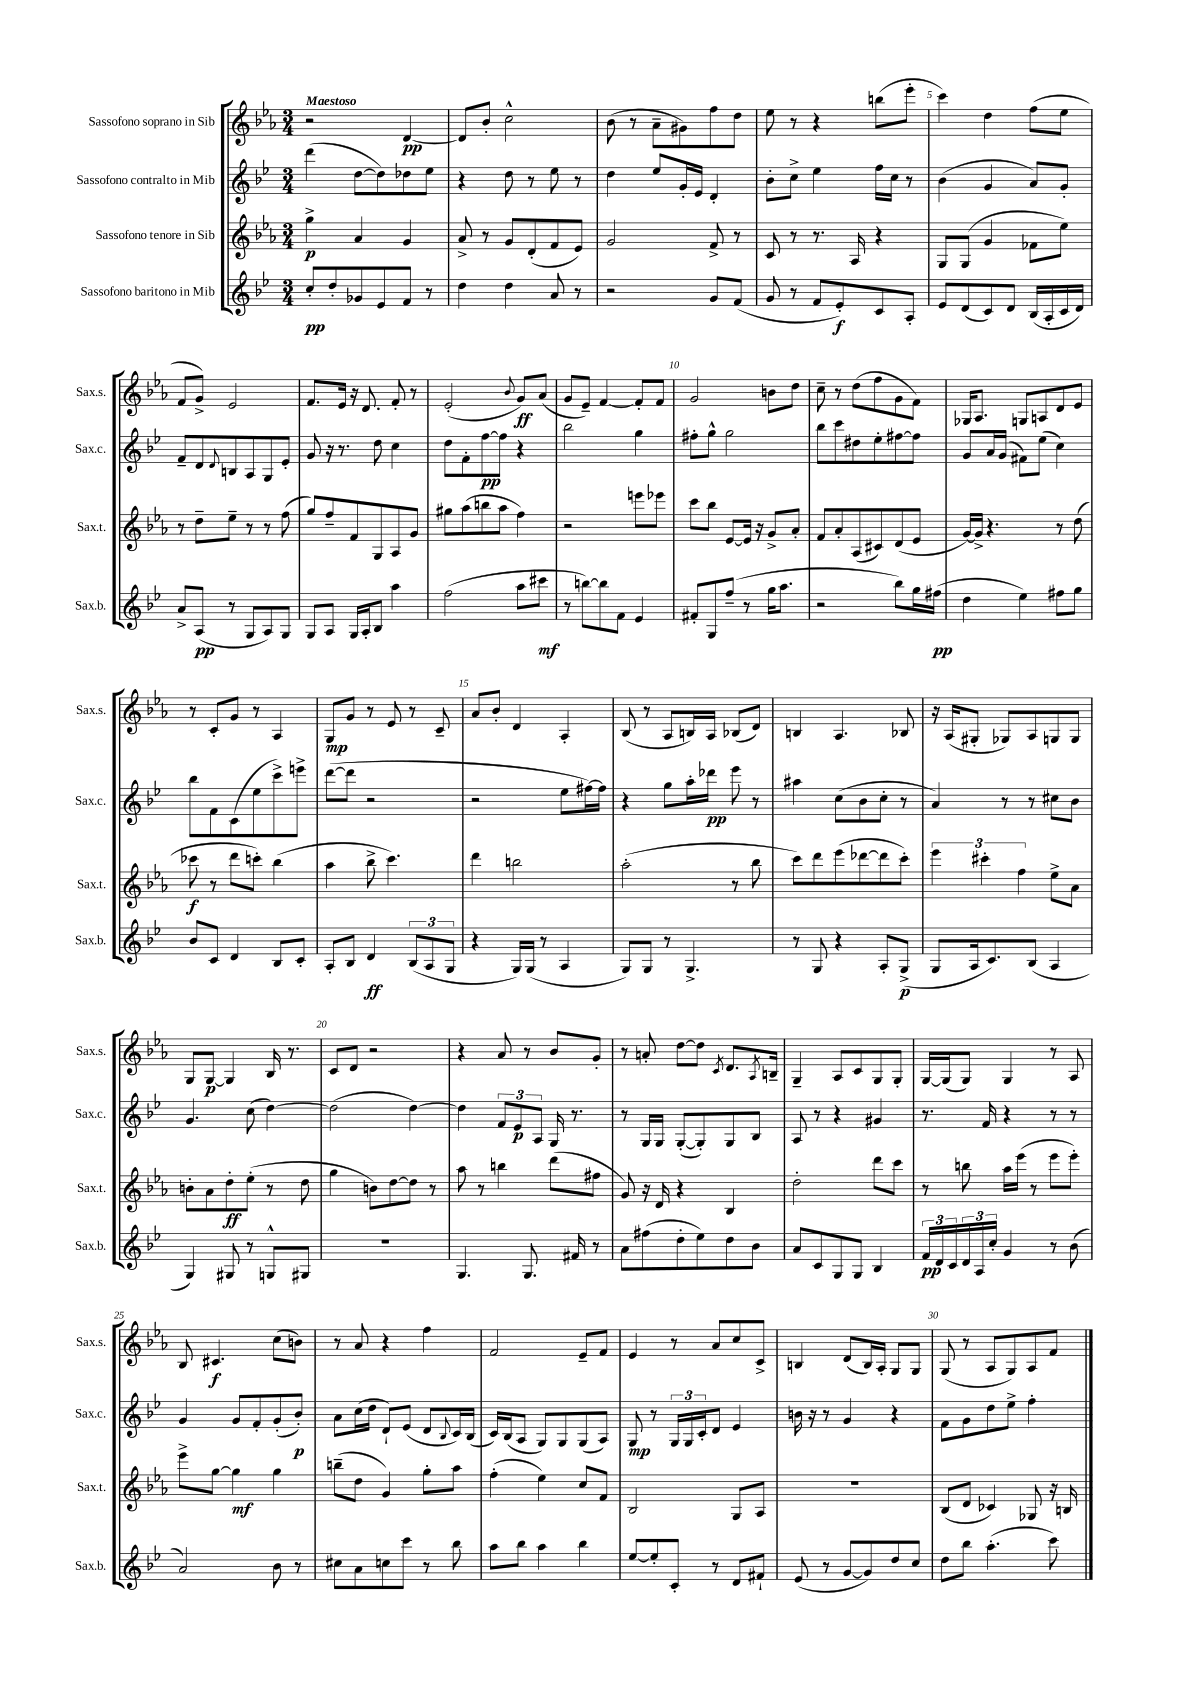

**kern	**kern	**kern	**kern
*staff4	*staff3	*staff2	*staff1
*clefG2	*clefG2	*clefG2	*clefG2
*k[b-e-]	*k[b-e-a-]	*k[b-e-]	*k[b-e-a-]
*M3/4	*M3/4	*M3/4	*M3/4
8cc'/L	4gg^\	(4ddd\	2r
8dd'/	.	.	.
8g-/	4a-/	[8dd\L	.
8e-/	.	8dd\])	.
8f/J	4g/	8dd-\	[4d/
8r	.	8ee-\J	.
=	=	=	=
4dd\	8a-^/	4r	8d/]L
.	8r	.	8b-'/J
4dd\	8g/L	8dd\	2cc^^\
.	(8d'/	8r	.
8a/	8f/	8ee-\	.
8r	8e-/J)	8r	.
=	=	=	=
2r	2g/	4dd\	(8b-\
.	.	.	8r
.	.	8ee-/L	8a-~\L
.	.	16g'/L	8g#\)
.	.	16e-/JJ	.
8g/L	8f^/	4d'/	8ff\
(8f/J	8r	.	8dd\J
=	=	=	=
8g/	8c/	8b-'\L	8ee-\
8r	8r	8cc^\J	8r
8f/L	8.r	4ee-\	4r
8e-'/)	.	.	.
.	16A-/	.	.
8c/	4r	16ff\LL	(8bb\L
.	.	16cc\JJ	.
8A'/J	.	8r	8eee-'\J
=	=	=	=
8e-/L	8G/L	(4b-\	4ccc\)
(8d/	(8G/J	.	.
8c/)	4g/	4g/	4dd\
8d/J	.	.	.
(16B-/LL	8f-\L	8a/L)	(8ff\L
16A'/	.	.	.
16c/	8ee-\J)	8g'/J	8ee-\J
16d/JJ)	.	.	.
=	=	=	=
8a^/L	8r	8f~/L	8f/L
(8A/J	8dd~\L	8d/	8g^/J)
.	.	8qqd/	.
8r	8ee-~\J	8B/	2e-/
8G/L	8r	8A/	.
8A/)	8r	8G/	.
8G/J	(8ff\	8e-'/J	.
=	=	=	=
8G/L	8gg/L)	8g/	8.f/L
8A/J	8ff~/	16r	.
.	.	8.r	16e-/Jk
16G/LL	8f/	.	16r
16A'/J	.	.	8.d/
8B-/J	8G/	8dd\	.
4aa\	8A-/	4cc\	8f'/
.	8g/J	.	8r
=	=	=	=
(2ff\	8gg#\L	8dd\L	(2e-'/
.	(8aa-\	8f'\	.
.	8bb\	[8ff\	.
.	8aa-\J	8ff\]J	.
.	.	.	8qqb-/
8aa\L	4ff\)	4r	8g/L)
8ccc#\J	.	.	(8a-/J
=	=	=	=
8r	2r	2bb-\	8g/L
[8bb\L)	.	.	8e-~/J)
8bb\]	.	.	[4f/
8f\J	.	.	.
4e-/	8eee\L	4gg\	8f'/]L
.	8eee-\J	.	8f/J
=	=	=	=
8f#'/L	8ccc\L	8ff#'\L	2g/
8G/	8bb-\J	8gg^^\J	.
(8ff~/J	[8e-/L	2gg\	.
8r	16e-/]Jk	.	.
.	16r	.	.
16gg\LK	8g^/L	.	8b\L
8.aa\J	.	.	.
.	8a-'/J	.	8dd\J
=	=	=	=
2r	8f/L	8bb-\L	8cc~\
.	8a-'/	8ccc\	8r
.	(8A-/	8dd#\	(8dd\L
.	8c#/)	8ee-'\	8ff\
8bb-\L)	(8d/	[8ff#\	8g\
16gg\L	8e-/J	8ff#\]J	8f\J)
(16ff#\JJ	.	.	.
=	=	=	=
4dd\	[16g/LL)	8g/L	16G-/LK
.	16g^/]JJ	.	8.A-/J
.	4.r	16a/L	.
.	.	(16g/JJ	.
4ee-\)	.	8f#\L)	8G/L
.	.	(8ee-\J	8A/
8ff#\L	8r	4cc\)	8d/
8gg\J	(8dd\	.	8e-/J
=	=	=	=
8b-/L	8ccc-\	8bb-\L	8r
8c/J	8r	8f\	8c'/L
4d/	8ddd\L	(8c\	8g/J
.	8ccc'\J)	8ee-\	8r
8B-/L	(4bb-\	8ccc^\)	4A-/
8c'/J	.	8eee^\J	.
=	=	=	=
8A'/L	4aa-\	([8ddd\L	8G/L
8B-/J	.	8ddd\]J	8g/J
4d/	8bb-^\	2r	8r
.	4.ccc\)	.	8e-/
(12B-/L	.	.	8r
12A/	.	.	.
.	.	.	8c~/
12G/J	.	.	.
=	=	=	=
4r	4ddd\	2r	8a-/L
.	.	.	8b-'/J
16G/LL)	2bb\	.	4d/
(16G/JJ	.	.	.
8r	.	.	.
4A/	.	8ee-\L	4A-'/
.	.	[16ff#\L)	.
.	.	16ff#\]JJ	.
=	=	=	=
8G/L)	(2aa-'\	4r	(8B-/
8G/J	.	.	8r
8r	.	8gg\L	8A-/L
4.G^/	.	16aa'\L	16B/L)
.	.	16ddd-\JJ	16A-/JJ
.	8r	8eee-\	(8B-/L
.	8bb-\	8r	8d/J)
=	=	=	=
8r	8ccc\L)	4aa#\	4B/
8G/	8ddd\	.	.
4r	(8eee-\	(8cc\L	4.A-/
.	[8ddd-\	8b-\	.
8A'/L	8ddd-\]	8cc'\J	.
(8G^/J	8ccc'\J)	8r	8B-/
=	=	=	=
8G/L	6eee-\	4a/)	16r
.	.	.	(16A-/LK
16A/k	.	.	8G#'/J
.	6ccc#'\	.	.
8.c/)	.	.	.
.	.	8r	8G-/L)
.	6ff\	.	.
(8B-/J	.	8r	8A-/
4A/	8ee-^\L	8cc#\L	8G/
.	8a-\J	8b-\J	8G/J
=	=	=	=
4G/)	8b'\L	4.g/	8G/L
.	8a-\	.	[8G/J
8G#/	8dd'\	.	4G/]
8r	(8ee-'\J	(8cc\	.
8G^^/L	8r	[4dd\)	16B-/
.	.	.	8.r
8G#/J	8dd\	.	.
=	=	=	=
2.r	4gg\	(2dd\]	8c/L
.	.	.	8d/J
.	8b\L)	.	2r
.	[8dd\	.	.
.	8dd\]J	[4dd\)	.
.	8r	.	.
=	=	=	=
4.G/	8aa-\	4dd\]	4r
.	8r	.	.
.	4bb\	12f/L	8a-/
.	.	12e-/	.
8.G/	.	.	8r
.	.	12A/J	.
.	(8ddd\L	16G/	8b-/L
16f#/	.	8.r	.
8r	8ff#\J	.	8g'/J
=	=	=	=
8a\L	8g/)	8r	8r
(8ff#\	16r	16G/LL	8a'/
.	16d/	16G/JJ	.
8dd'\	4r	([8G'/L	[8dd\L
8ee-\)	.	8G'/])	8dd\]J
.	.	.	8qc/
8dd\	4B-/	8G/	8.d/L
8b-\J	.	8B-/J	.
.	.	.	8qA-/
.	.	.	16B~/Jk
=	=	=	=
8a/L	2dd'\	8A/	4G~/
8c/	.	8r	.
8G/	.	4r	8A-/L
8G/J	.	.	8c/
4B-/	8ddd\L	4g#/	8G/
.	8ccc\J	.	8G'/J
=	=	=	=
24f/LL	8r	8.r	[16G/LL
24d/	.	.	.
.	.	.	(16G/]J
24c/	.	.	.
24d/	8bb\	.	8G/J)
24A/	.	.	.
.	.	16f/	.
24cc'/JJ	.	.	.
4g/	16aa-\LL	4r	4G/
.	(16eee-\JJ	.	.
.	8r	.	.
8r	8eee-\L	8r	8r
(8b-\	8eee-'\J)	8r	8A-/
=	=	=	=
2a/)	8eee-^\L	4g/	8B-/
.	[8gg\J	.	4.c#/
.	4gg\]	8g/L	.
.	.	8f'/	.
8b-\	4gg\	(8g'/	(8cc\L
8r	.	8b-'/J)	8b\J)
=	=	=	=
8cc#\L	(8bb~\L	8a\L	8r
8a\	8dd\J	(16cc\L	8a-/
.	.	16dd\JJ	.
8cc\	4g/)	8d`/L)	4r
8ccc\J	.	(8e-/J	.
8r	8gg'\L	8d/L	4ff\
.	.	8qqB-/	.
8bb-\	8aa-\J	16c/L)	.
.	.	(16B-/JJ	.
=	=	=	=
8aa\L	(4ff'\	16c/LL)	2f/
.	.	(16B-/J	.
8bb-\J	.	8A/J	.
4aa\	4ee-\)	8G/L)	.
.	.	8G/	.
4bb-\	8cc/L	(8G/	8e-~/L
.	8f/J	8A/J)	8f/J
=	=	=	=
[8ee-/L	2B-/	8G/	4e-/
8ee-'/]	.	8r	.
8c'/J	.	24G/LL	8r
.	.	24G/	.
.	.	24c'/J	.
8r	.	8d/J	8a-/L
8d/L	8G/L	4e-/	8cc/
8f#`/J	8A-/J	.	8c^/J
=	=	=	=
(8e-/	2.r	16b\	4B/
.	.	16r	.
8r	.	8r	.
[8g/L	.	4g/	(8d/L
8g/])	.	.	16B/L)
.	.	.	16A-'/JJ
8dd/	.	4r	8G/L
8cc/J	.	.	8G/J
=	=	=	=
8dd\L	(8B-/L	8f\L	(8G/
8bb-\J	8d/J	8g\	8r
(4.aa'\	4c-/)	8dd\	8A-/L
.	.	8ee-^\J	8G/)
.	8G-/	4ff'\	8A-/
8ccc\)	16r	.	8f/J
.	16B/	.	.
==	==	==	==
*-	*-	*-	*-
